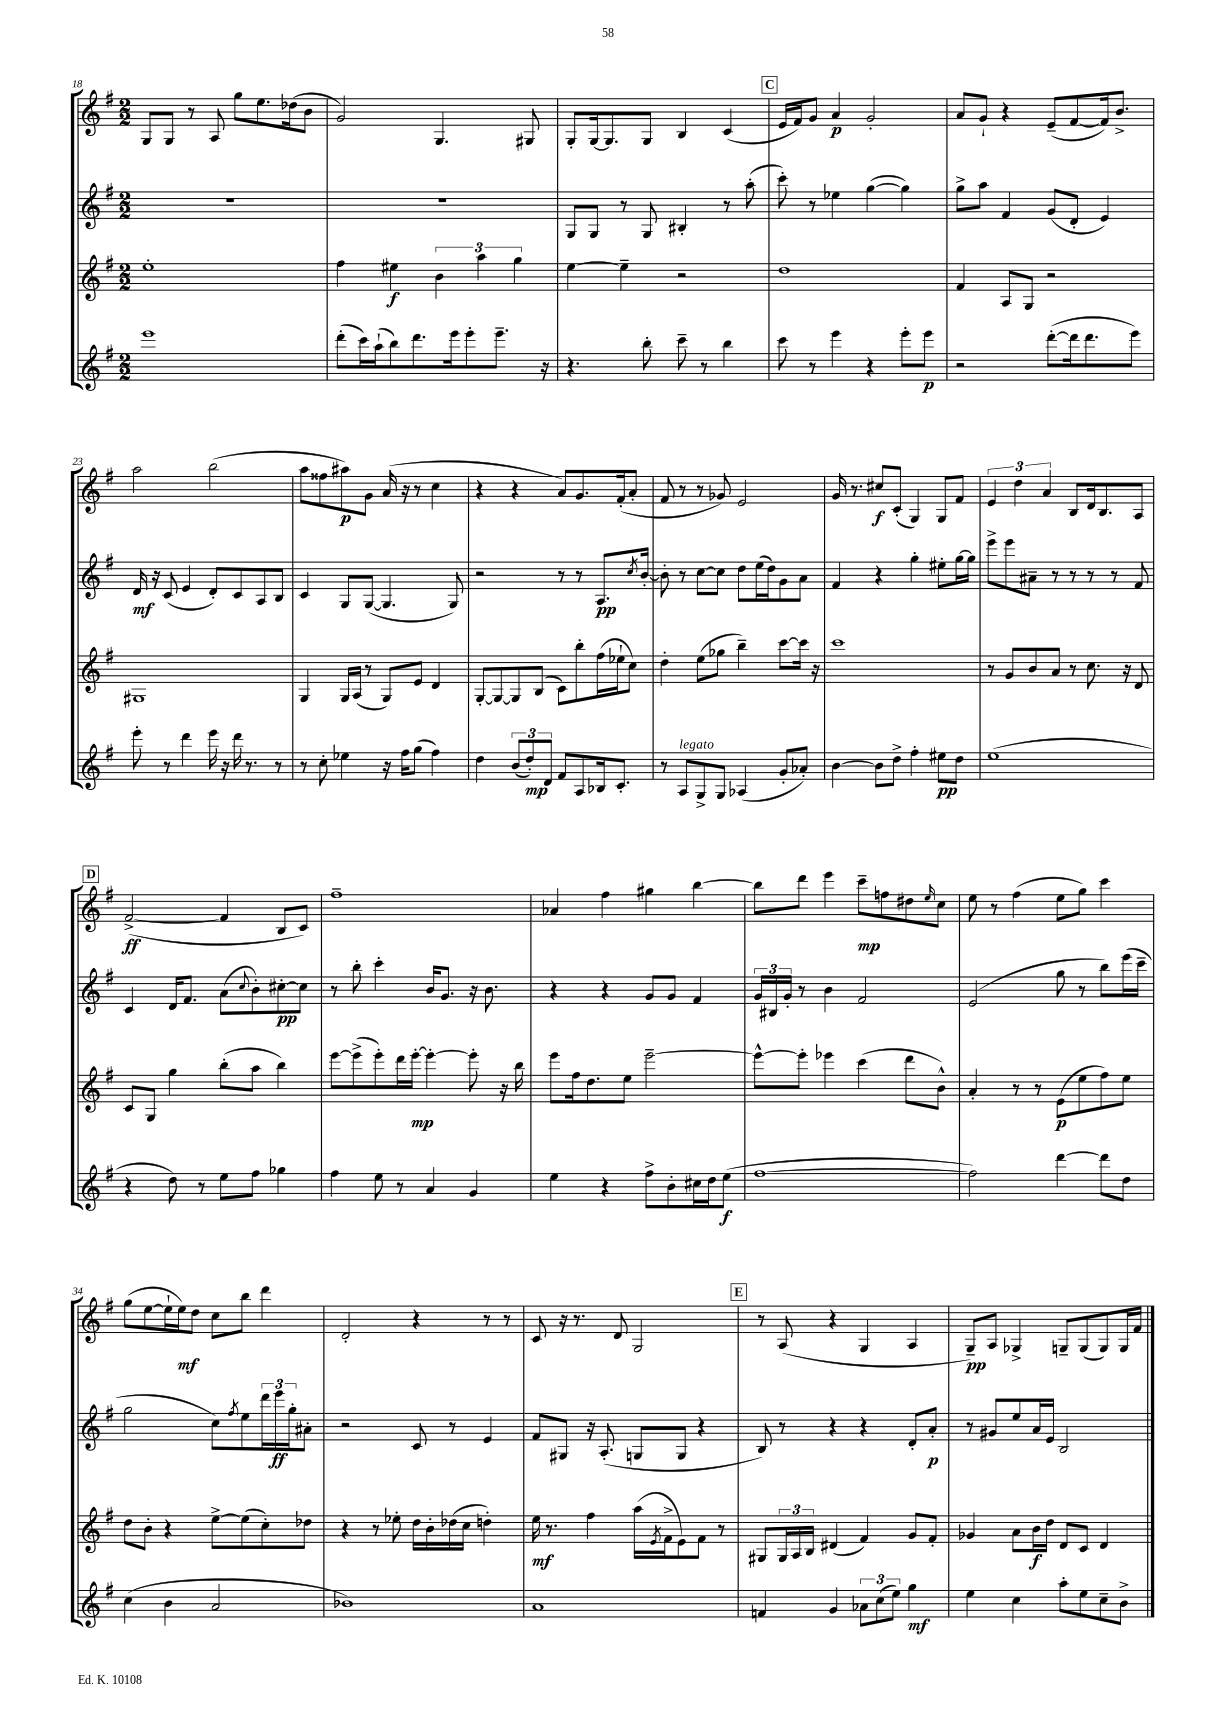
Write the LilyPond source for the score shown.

<<
\new StaffGroup <<
\new Staff = "s0" {
    \clef treble \key g \major \numericTimeSignature \time 2/2
    g8 g8 r8 a8 g''8 e''8. des''16( b'8 |
    g'2) g4. gis8 |
    g8-. g16~ g8. g8 b4 c'4( |
    \mark \markup { \box "C" } e'16 fis'16) g'8 a'4\p g'2-. |
    a'8 g'8-! r4 e'8--( fis'8~ fis'16) b'8.-> |
    a''2 b''2( |
    a''8 fisis''8 ais''8\p) g'8 a'16( r16 r8 c''4 |
    r4 r4 a'8) g'8. fis'16-.( a'8-. |
    fis'8 r8 r8 ges'8) e'2 |
    g'16 r8. cis''8\f c'8-.( g4) g8 fis'8 |
    \tuplet 3/2 { e'4 d''4 a'4 } b8 d'16 b8. a8 |
    \mark \markup { \box "D" } fis'2~->\ff( fis'4 b8 c'8) |
    fis''1-- |
    aes'4 fis''4 gis''4 b''4~ |
    b''8 d'''8 e'''4 c'''8--\mp f''8 dis''8 \grace { e''16 } c''8 |
    e''8 r8 fis''4( e''8 g''8) c'''4 |
    g''8( e''8~ e''16-! e''16\mf) d''8 c''8 b''8 d'''4 |
    d'2-. r4 r8 r8 |
    c'8 r16 r8. d'8 g2 |
    \mark \markup { \box "E" } r8 a8( r4 g4 a4 |
    g8--\pp) a8 ges4-> g8-- g8( g8) g16 fis'16 \bar "|." |
}
\new Staff = "s1" {
    \clef treble \key g \major \numericTimeSignature \time 2/2
    R1 |
    R1 |
    g8 g8 r8 g8 bis4-. r8 a''8-.( |
    \mark \markup { \box "C" } c'''8-.) r8 ees''4 g''4~( g''4) |
    g''8-> a''8 fis'4 g'8( d'8-. e'4) |
    d'16\mf r16 c'8( e'4 d'8-.) c'8 a8 b8 |
    c'4 g8 g8~( g4. g8) |
    r2 r8 r8 a8.\pp \acciaccatura { c''8 } b'16~-. |
    b'8-. r8 c''8~ c''8 d''8 e''16( d''16) g'8 a'8 |
    fis'4 r4 g''4-. eis''8-. g''16~ g''16 |
    e'''8-> e'''8 ais'8-- r8 r8 r8 r8 fis'8 |
    \mark \markup { \box "D" } c'4 d'16 fis'8. a'8( \appoggiatura { c''8 } b'8-.) cis''8~-.\pp cis''8 |
    r8 b''8-. c'''4-. b'16 g'8. r16 b'8. |
    r4 r4 g'8 g'8 fis'4 |
    \tuplet 3/2 { g'16 bis16 g'16-. } r8 b'4 fis'2 |
    e'2( g''8 r8 b''8) e'''16( c'''16-- |
    g''2 c''8) \acciaccatura { fis''8 } e''8 \tuplet 3/2 { d'''16 e'''16\ff g''16-. } ais'8-. |
    r2 c'8 r8 e'4 |
    fis'8 gis8 r16 a8.-.( g8 g8 r4 |
    \mark \markup { \box "E" } b8) r8 r4 r4 d'8-. a'8-.\p |
    r8 gis'8 e''8 a'16 e'16 b2 \bar "|." |
}
\new Staff = "s2" {
    \clef treble \key g \major \numericTimeSignature \time 2/2
    e''1-. |
    fis''4 eis''4\f \tuplet 3/2 { b'4 a''4 g''4 } |
    e''4~ e''4-- r2 |
    \mark \markup { \box "C" } d''1 |
    fis'4 a8 g8 r2 |
    gis1 |
    g4 g16 a16( r8 g8) e'8 d'4 |
    g8~-. g8~ g8 b8( c'8) b''8-. fis''16( ees''16-! c''8) |
    d''4-. e''8( ges''8 b''4--) c'''8~ c'''16 r16 |
    c'''1 |
    r8 g'8 b'8 a'8 r8 c''8. r16 d'8 |
    \mark \markup { \box "D" } c'8 g8 g''4 b''8-.( a''8 b''4) |
    e'''8~ e'''8->( e'''8-.) d'''16 e'''16~-.\mp e'''4~-. e'''8-. r16 b''16 |
    e'''8 fis''16 d''8. e''8 e'''2~-- |
    e'''8~-^ e'''8-. ees'''4 c'''4( d'''8 b'8-^) |
    a'4-. r8 r8 e'8\p( e''8 fis''8) e''8 |
    d''8 b'8-. r4 e''8~-> e''8( c''8-.) des''8 |
    r4 r8 ees''8-. d''16 b'16-. des''16( c''16 d''4-.) |
    e''16\mf r8. fis''4 a''16( \acciaccatura { e'8 } fis'16-> e'8) fis'8 r8 |
    \mark \markup { \box "E" } gis8 \tuplet 3/2 { gis16 a16 b16 } dis'4( fis'4) g'8 fis'8-. |
    ges'4 a'8 b'16\f d''16 d'8 c'8 d'4 \bar "|." |
}
\new Staff = "s3" {
    \clef treble \key g \major \numericTimeSignature \time 2/2
    e'''1 |
    d'''8-.( c'''16) a''16-!( b''8) d'''8. e'''16 e'''8-. e'''8.-- r16 |
    r4. b''8-. c'''8-- r8 b''4 |
    \mark \markup { \box "C" } c'''8 r8 e'''4 r4 e'''8-. e'''8\p |
    r2 d'''8~-.( d'''16 d'''8. e'''8) |
    e'''8-. r8 d'''4 e'''16 r16 d'''16 r8. r8 |
    r8 c''8-. ees''4 r16 fis''16 g''8( fis''4) |
    d''4 \tuplet 3/2 { b'8( d''8-.\mp) d'8 } fis'8 a8 bes16 c'8.-. |
    r8 a8^\markup { \italic "legato" } g8-> g8 aes4( g'8-. aes'8-.) |
    b'4~ b'8 d''8-> fis''4-. eis''8\pp d''8 |
    e''1( |
    \mark \markup { \box "D" } r4 d''8) r8 e''8 fis''8 ges''4 |
    fis''4 e''8 r8 a'4 g'4 |
    e''4 r4 fis''8-> b'8-. cis''16 d''16 e''8\f( |
    fis''1~ |
    fis''2) d'''4~ d'''8 d''8 |
    c''4( b'4 a'2 |
    bes'1) |
    a'1 |
    \mark \markup { \box "E" } f'4 g'4 \tuplet 3/2 { aes'8 c''8( e''8) } g''4\mf |
    e''4 c''4 a''8-. e''8 c''8-- b'8-> \bar "|." |
}
>>
>>
\layout { \context { \Score currentBarNumber = #18 } }
